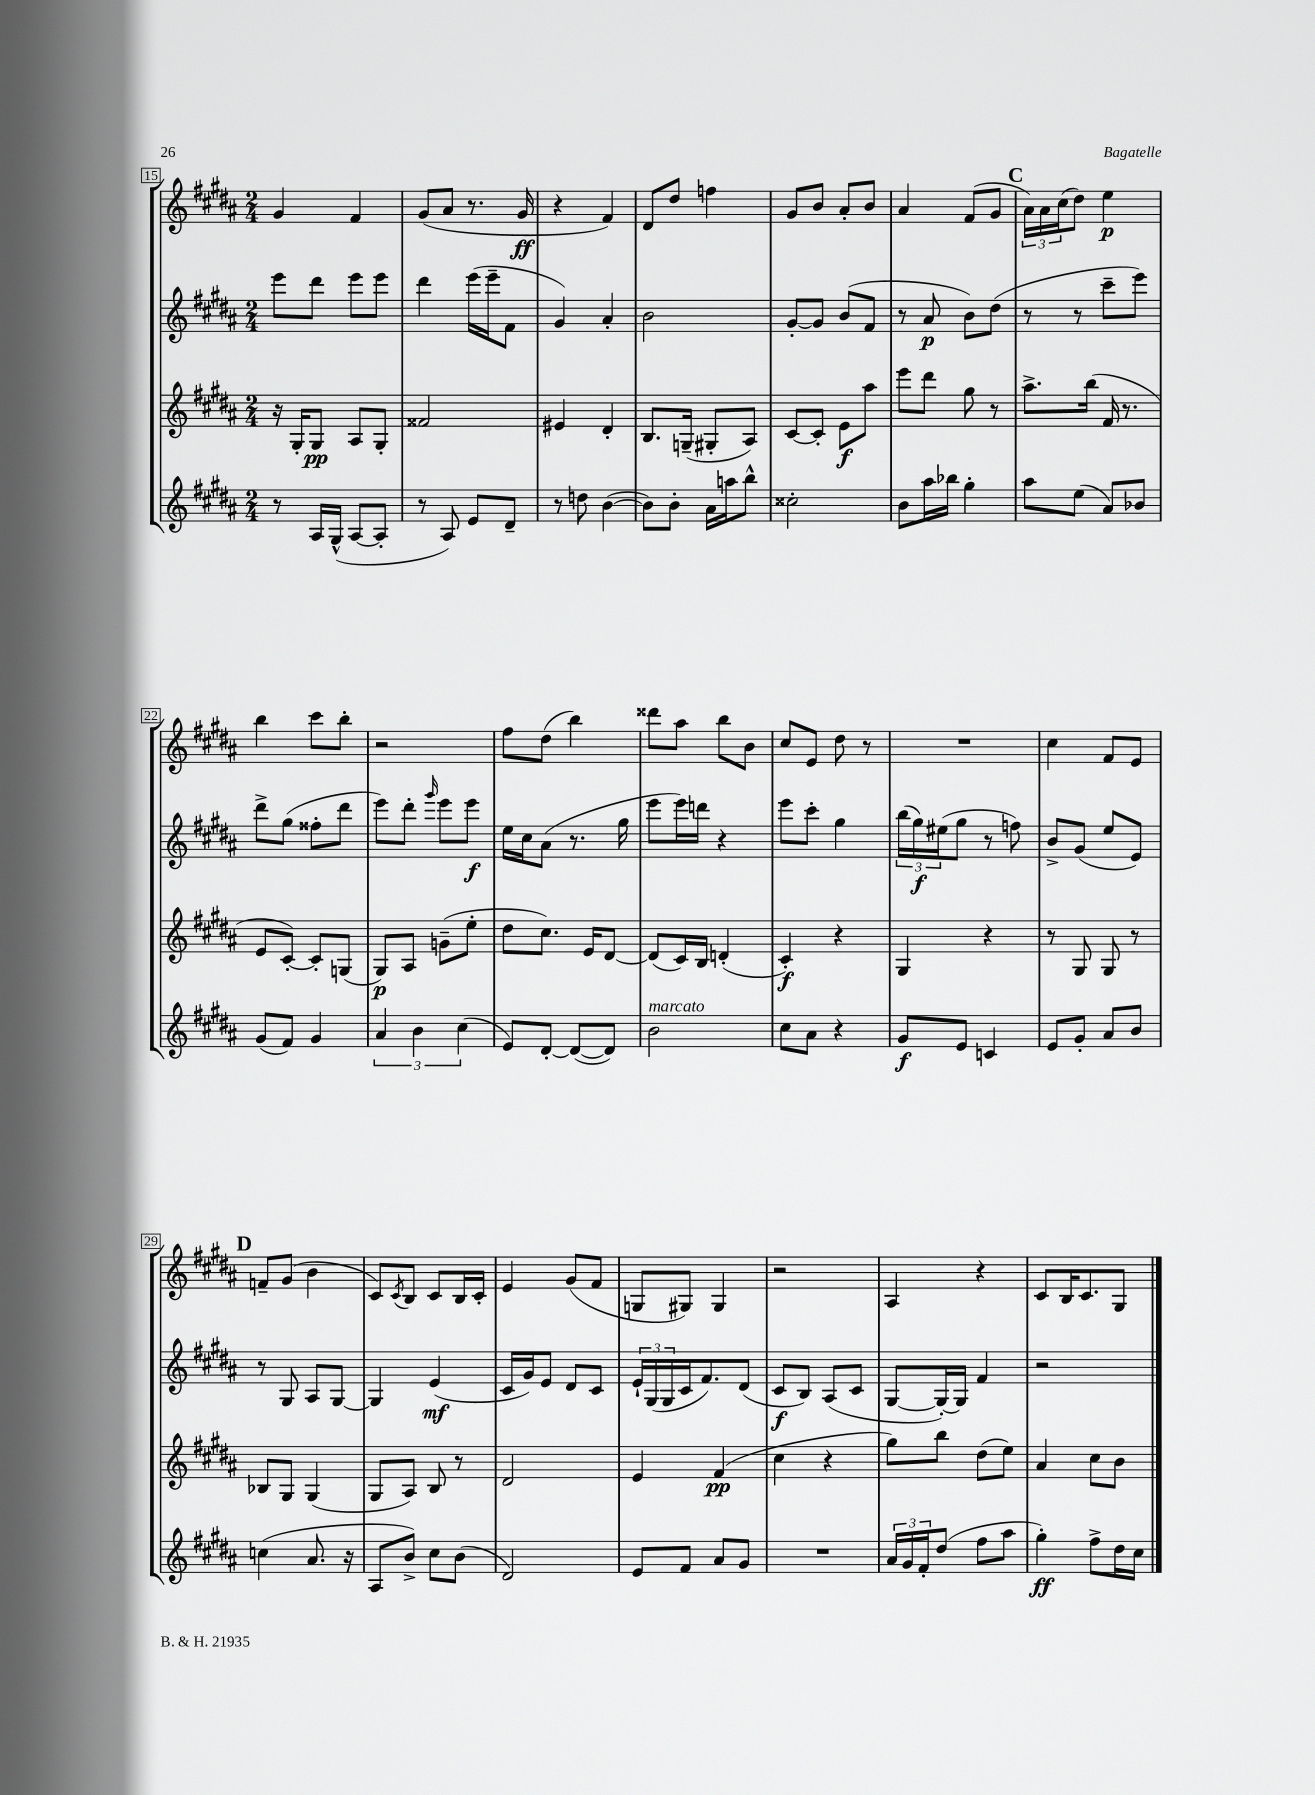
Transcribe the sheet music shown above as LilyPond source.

<<
\new StaffGroup <<
\new Staff = "s0" {
    \clef treble \key b \major \numericTimeSignature \time 2/4
    gis'4 fis'4 |
    gis'8( ais'8 r8. gis'16\ff |
    r4 fis'4) |
    dis'8 dis''8 f''4 |
    gis'8 b'8 ais'8-. b'8 |
    ais'4 fis'8( gis'8 |
    \mark \markup { \bold "C" } \tuplet 3/2 { ais'16) ais'16 cis''16( } dis''8) e''4\p |
    b''4 cis'''8 b''8-. |
    r2 |
    fis''8 dis''8( b''4) |
    disis'''8 ais''8 b''8 b'8 |
    cis''8 e'8 dis''8 r8 |
    R2 |
    cis''4 fis'8 e'8 |
    \mark \markup { \bold "D" } f'8-- gis'8( b'4 |
    cis'8) \acciaccatura { cis'8 } b8 cis'8 b16 cis'16-. |
    e'4 gis'8( fis'8 |
    g8 gis8) gis4 |
    r2 |
    ais4 r4 |
    cis'8 b16 cis'8. gis8 \bar "|." |
}
\new Staff = "s1" {
    \clef treble \key b \major \numericTimeSignature \time 2/4
    e'''8 dis'''8 e'''8 e'''8 |
    dis'''4 e'''16( e'''16-- fis'8 |
    gis'4) ais'4-. |
    b'2 |
    gis'8~-. gis'8 b'8( fis'8 |
    r8 ais'8\p b'8) dis''8( |
    \mark \markup { \bold "C" } r8 r8 cis'''8-- e'''8) |
    dis'''8-> gis''8( fisis''8-. dis'''8 |
    e'''8) dis'''8-. \grace { gis'''16 } e'''8 e'''8\f |
    e''16 cis''16 ais'8( r8. gis''16 |
    e'''8 e'''16) d'''16 r4 |
    e'''8 cis'''8-. gis''4 |
    \tuplet 3/2 { b''16( gis''16\f) eis''16( } gis''8 r8 f''8) |
    b'8-> gis'8( e''8 e'8) |
    \mark \markup { \bold "D" } r8 gis8 ais8 gis8~ |
    gis4 e'4\mf( |
    cis'16 gis'16) e'8 dis'8 cis'8 |
    \tuplet 3/2 { e'16-! gis16( gis16 } cis'16 fis'8.) dis'8( |
    cis'8\f b8) ais8( cis'8 |
    gis8~ gis16~-.) gis16 fis'4 |
    r2 \bar "|." |
}
\new Staff = "s2" {
    \clef treble \key b \major \numericTimeSignature \time 2/4
    r16 gis16-. gis8\pp ais8 gis8-. |
    fisis'2 |
    eis'4 dis'4-. |
    b8. g16--( gis8-. ais8) |
    cis'8~ cis'8-. e'8\f ais''8 |
    e'''8 dis'''8 gis''8 r8 |
    \mark \markup { \bold "C" } ais''8.-> b''16( fis'16 r8. |
    e'8 cis'8~-.) cis'8-. g8( |
    gis8\p) ais8 g'8--( e''8-. |
    dis''8 cis''8.) e'16 dis'8~ |
    dis'8( cis'16) b16 d'4-.( |
    cis'4-.\f) r4 |
    gis4 r4 |
    r8 gis8 gis8 r8 |
    \mark \markup { \bold "D" } bes8 gis8 gis4( |
    gis8 ais8) b8 r8 |
    dis'2 |
    e'4 fis'4\pp( |
    cis''4 r4 |
    gis''8) b''8 dis''8( e''8) |
    ais'4 cis''8 b'8 \bar "|." |
}
\new Staff = "s3" {
    \clef treble \key b \major \numericTimeSignature \time 2/4
    r8 ais16 gis16-^( ais8~ ais8-. |
    r8 ais8) e'8 dis'8-- |
    r8 d''8 b'4~( |
    b'8) b'8-. ais'16 a''16 b''8-^ |
    cisis''2-. |
    b'8 ais''16 bes''16 gis''4-. |
    \mark \markup { \bold "C" } ais''8 e''8( ais'8) bes'8 |
    gis'8( fis'8) gis'4 |
    \tuplet 3/2 { ais'4 b'4 cis''4( } |
    e'8) dis'8~-. dis'8~( dis'8) |
    b'2^\markup { \italic "marcato" } |
    cis''8 ais'8 r4 |
    gis'8\f e'8 c'4 |
    e'8 gis'8-. ais'8 b'8 |
    \mark \markup { \bold "D" } c''4( ais'8. r16 |
    ais8 b'8->) cis''8 b'8( |
    dis'2) |
    e'8 fis'8 ais'8 gis'8 |
    R2 |
    \tuplet 3/2 { ais'16 gis'16 fis'16-. } dis''8( fis''8 ais''8 |
    gis''4-.\ff) fis''8-> dis''16 cis''16 \bar "|." |
}
>>
>>
\layout { \context { \Score currentBarNumber = #15 \override BarNumber.stencil = #(make-stencil-boxer 0.1 0.3 ly:text-interface::print) } }
